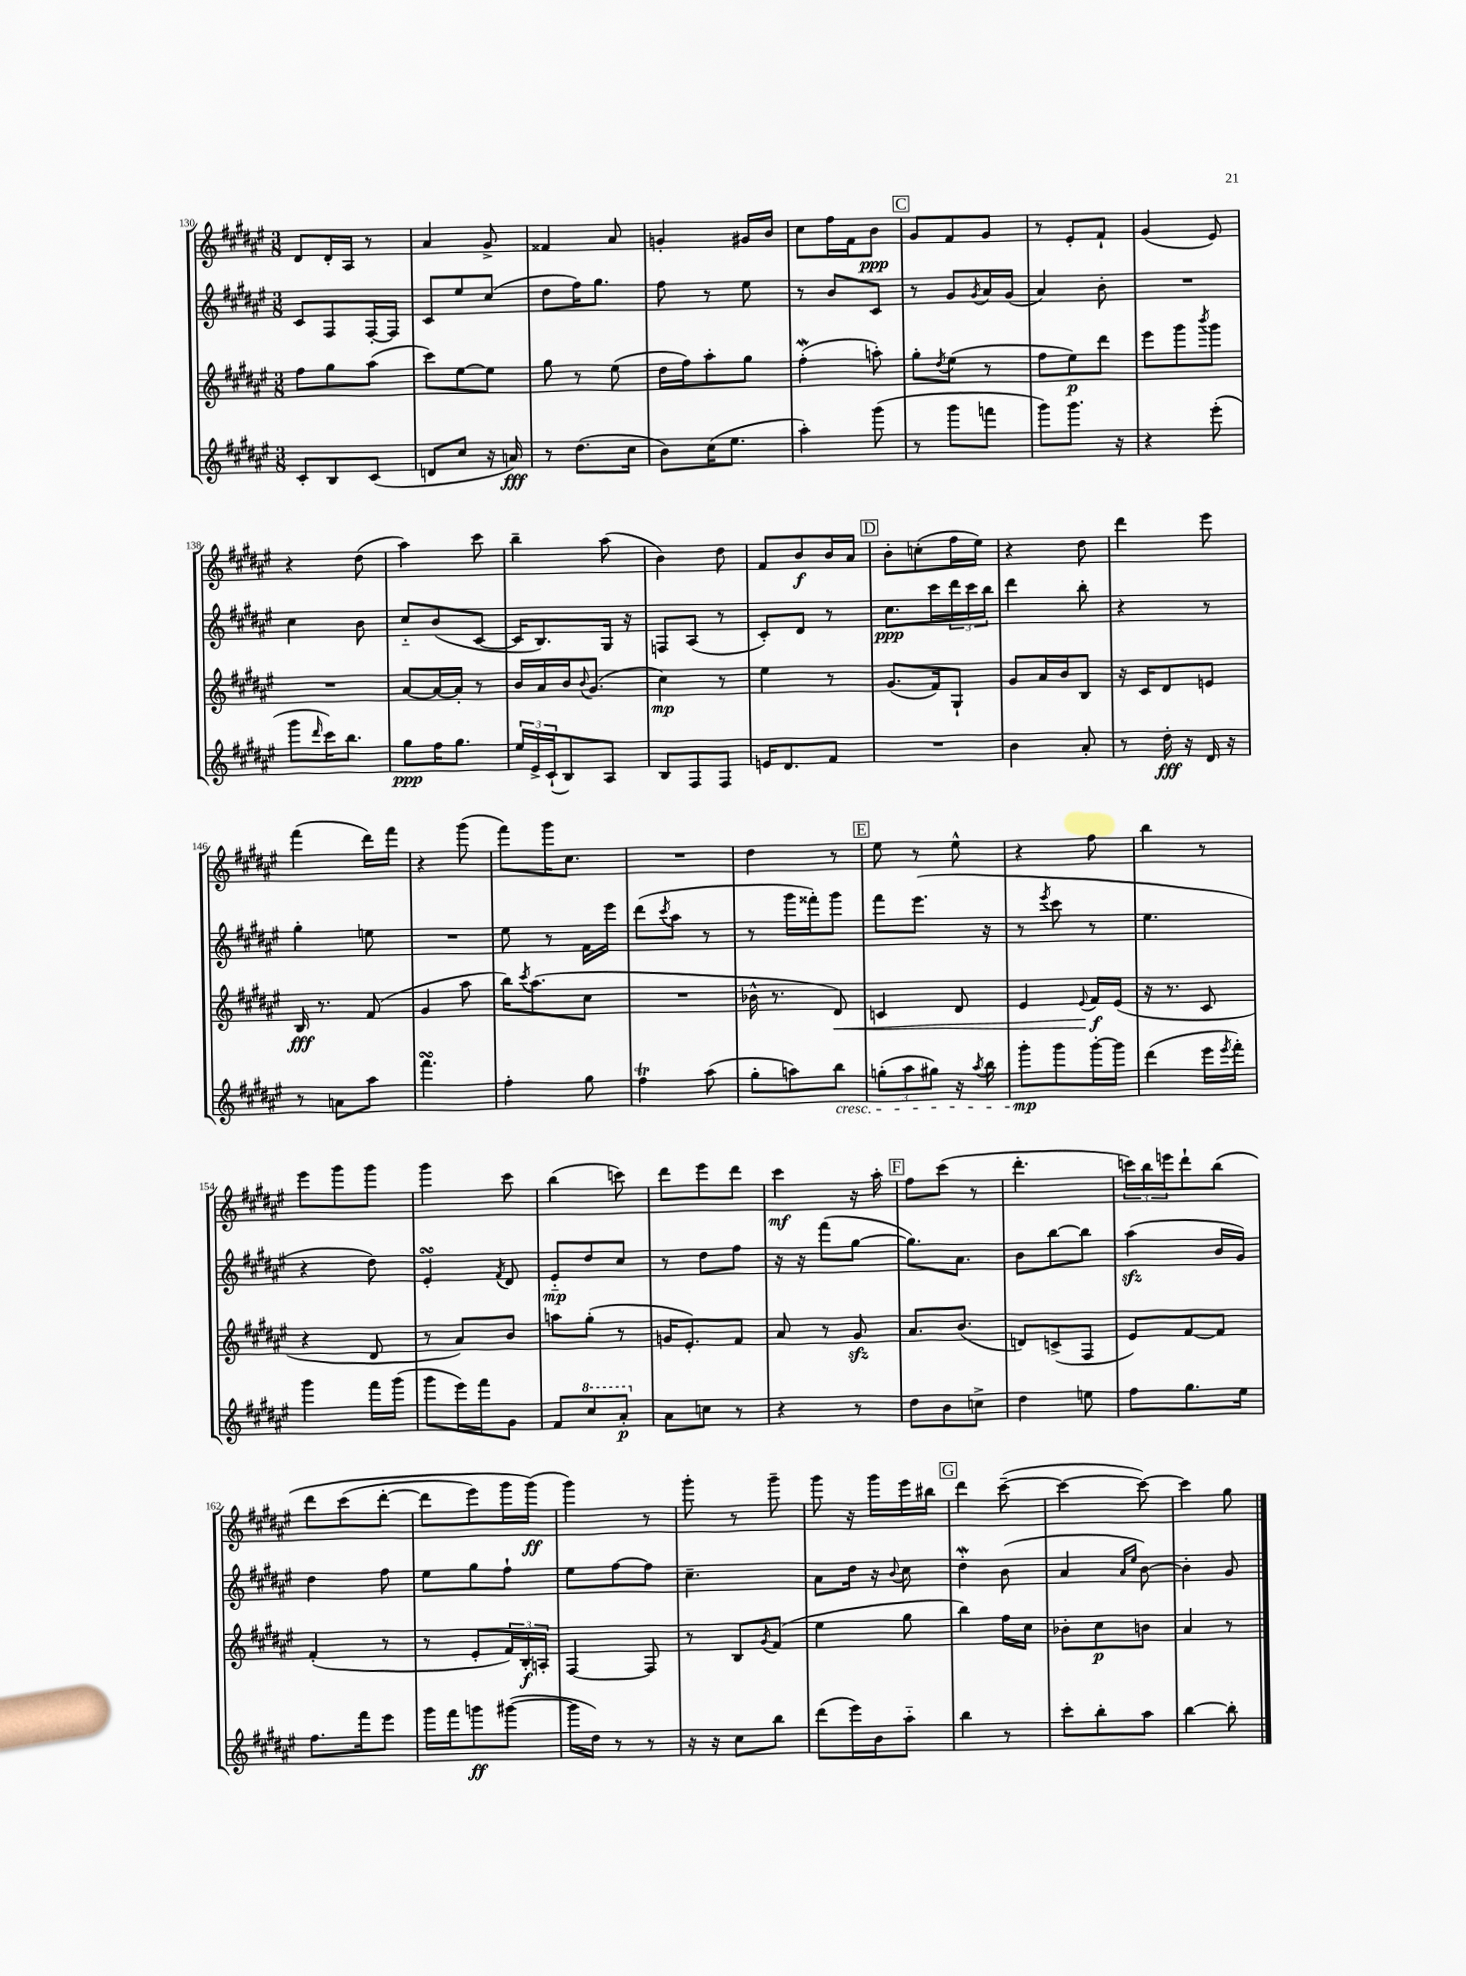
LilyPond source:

<<
\new StaffGroup <<
\new Staff = "s0" {
    \clef treble \key fis \major \numericTimeSignature \time 3/8
    dis'8 dis'16-. ais16 r8 |
    ais'4 gis'8-> |
    fisis'4 ais'8 |
    g'4-. gis'16 b'16 |
    cis''8 fis''16 fis'16 b'8\ppp |
    \mark \markup { \box "C" } gis'8 fis'8 gis'8 |
    r8 eis'8-. fis'8-! |
    gis'4( eis'8) |
    r4 dis''8( |
    ais''4) cis'''8 |
    b''4-- ais''8( |
    b'4) dis''8 |
    fis'8 b'8\f b'16 ais'16 |
    \mark \markup { \box "D" } b'8-. c''8-.( fis''16 eis''16) |
    r4 dis''8 |
    dis'''4 eis'''8 |
    fis'''4( dis'''16) fis'''16 |
    r4 gis'''8( |
    fis'''8) gis'''16 cis''8. |
    R4. |
    dis''4 r8 |
    \mark \markup { \box "E" } eis''8 r8 eis''8-^ |
    r4 fis''8 |
    b''4 r8 |
    eis'''8 gis'''8 gis'''8 |
    gis'''4 cis'''8 |
    b''4( c'''8) |
    dis'''8 eis'''8 dis'''8 |
    cis'''4\mf r16 ais''16-. |
    \mark \markup { \box "F" } fis''8 cis'''8( r8 |
    dis'''4.-. |
    \tuplet 3/2 { c'''16) b''16 e'''16 } dis'''8-! b''8\( |
    dis'''8 cis'''8( dis'''8~-. |
    dis'''8 eis'''8) gis'''16 gis'''16\ff(\) |
    gis'''4) r8 |
    gis'''8-. r8 gis'''8-- |
    gis'''8 r16 gis'''16 eis'''16 bis''16 |
    \mark \markup { \box "G" } dis'''4 cis'''8~--( |
    cis'''4~ cis'''8~) |
    cis'''4 gis''8 \bar "|." |
}
\new Staff = "s1" {
    \clef treble \key fis \major \numericTimeSignature \time 3/8
    cis'8 fis8 fis16~-. fis16 |
    cis'8 eis''8 cis''8( |
    dis''8 fis''16) gis''8. |
    fis''8 r8 eis''8 |
    r8 b'8 cis'8 |
    \mark \markup { \box "C" } r8 gis'8 \acciaccatura { gis'8 } ais'16 gis'16( |
    ais'4) b'8-. |
    R4. |
    cis''4 b'8 |
    cis''8-_ b'8( cis'8~ |
    cis'16 b8.) gis16 r16 |
    f8 ais8( r8 |
    cis'8-.) dis'8 r8 |
    \mark \markup { \box "D" } cis''8.\ppp cis'''16 \tuplet 3/2 { dis'''16 cis'''16 b''16 } |
    dis'''4 b''8-. |
    r4 r8 |
    gis''4-. e''8 |
    R4. |
    eis''8 r8 fis'16 eis'''16 |
    dis'''8( \acciaccatura { cis'''8 } ais''8 r8 |
    r8 gis'''16 fisis'''16-.) gis'''8 |
    \mark \markup { \box "E" } fis'''8 eis'''8.( r16 |
    r8 \acciaccatura { eis'''8 } cis'''8 r8 |
    eis''4. |
    r4 dis''8) |
    eis'4-.\turn \acciaccatura { fis'8 } dis'8 |
    eis'8-_\mp dis''8 cis''8 |
    r8 dis''8 fis''8 |
    r16 r16 fis'''8( gis''8~ |
    \mark \markup { \box "F" } gis''8.) ais'8. |
    b'8 b''8~ b''8 |
    ais''4\sfz( b'16 gis'16) |
    dis''4 fis''8 |
    eis''8 gis''8 fis''8-! |
    eis''8 fis''8~ fis''8 |
    cis''4.-- |
    ais'8 dis''16 r16 \appoggiatura { b'8 } cis''8 |
    \mark \markup { \box "G" } dis''4-.\mordent b'8( |
    ais'4 \grace { ais'16 eis''16 } b'8~) |
    b'4-. gis'8 \bar "|." |
}
\new Staff = "s2" {
    \clef treble \key fis \major \numericTimeSignature \time 3/8
    fis''8 gis''8 ais''8( |
    cis'''8) eis''8~ eis''8 |
    gis''8 r8 eis''8( |
    dis''16 fis''16) ais''8-. gis''8 |
    fis''4-.\mordent( a''8-.) |
    \mark \markup { \box "C" } gis''8-. \acciaccatura { dis''8 } eis''8( r8 |
    fis''8 eis''8\p) dis'''8 |
    eis'''8 gis'''8 \acciaccatura { b'''8 } gis'''8 |
    R4. |
    ais'8~ ais'16~ ais'16-. r8 |
    b'16 ais'16 b'16 \appoggiatura { b'8 } gis'8.( |
    cis''4\mp) r8 |
    eis''4 r8 |
    \mark \markup { \box "D" } gis'8.( fis'16) gis8-! |
    gis'8 ais'16 b'16 b8 |
    r16 cis'16 dis'8 e'8 |
    b16\fff r8. fis'8( |
    gis'4 ais''8 |
    b''16) \acciaccatura { cis'''8 } ais''8.( cis''8 |
    R4. |
    bes'16-^ r8. dis'8\<) |
    \mark \markup { \box "E" } c'4 dis'8 |
    eis'4 \appoggiatura { eis'8 } fis'16\f\! eis'16( |
    r16 r8. cis'8 |
    r4 dis'8 |
    r8 ais'8) b'8 |
    a''8 gis''8-.( r8 |
    g'16 eis'8.-.) fis'8 |
    ais'8 r8 gis'8\sfz |
    \mark \markup { \box "F" } ais'8. b'8.( |
    d'8) c'8->( fis8 |
    eis'8) fis'8~ fis'8 |
    fis'4-.( r8 |
    r8 eis'8-. \tuplet 3/2 { fis'16) b16-.\f a16-. } |
    fis4~ fis8 |
    r8 b8 \acciaccatura { gis'8 } fis'8( |
    eis''4 gis''8 |
    \mark \markup { \box "G" } b''4) fis''16 cis''16 |
    bes'8-. cis''8\p b'8 |
    ais'4 r8 \bar "|." |
}
\new Staff = "s3" {
    \clef treble \key fis \major \numericTimeSignature \time 3/8
    cis'8-. b8 cis'8( |
    d'8 cis''8 r16 a'16\fff) |
    r8 dis''8.( cis''16 |
    b'8) cis''16( eis''8. |
    ais''4-.) gis'''8( |
    \mark \markup { \box "C" } r8 gis'''8 f'''8 |
    gis'''8) gis'''8. r16 |
    r4 eis'''8-.( |
    gis'''8 \grace { dis'''16 } cis'''16) b''8. |
    gis''8\ppp fis''16 gis''8. |
    \tuplet 3/2 { eis''16 eis'16-> cis'16-!( } b8) ais8 |
    b8 fis8 fis8 |
    e'16 dis'8. fis'8 |
    \mark \markup { \box "D" } R4. |
    b'4 ais'8-. |
    r8 dis''16-.\fff r16 dis'16 r16 |
    r8 a'8 ais''8 |
    fis'''4.\turn |
    fis''4-. gis''8 |
    fis''4\trill ais''8( |
    gis''8-. a''8) b''8\cresc |
    \mark \markup { \box "E" } \tuplet 3/2 { g''8-.( ais''8 gis''8) } r16 \acciaccatura { ais''8 } b''16 |
    gis'''8-.\mp\! gis'''8 gis'''16~-. gis'''16 |
    dis'''4( eis'''16 \acciaccatura { eis'''8 } fis'''16-.) |
    gis'''4 fis'''16 gis'''16( |
    gis'''8 eis'''16) fis'''16 gis'8 |
    fis'8 \ottava #1 cis'''8 ais''8-.\p \ottava #0 |
    ais'8 c''8 r8 |
    r4 r8 |
    \mark \markup { \box "F" } dis''8 b'8 c''8-> |
    dis''4 e''8 |
    fis''8 gis''8. eis''16 |
    fis''8. fis'''16 eis'''8 |
    gis'''16 fis'''16 g'''8\ff gis'''8~( |
    gis'''16 dis''16) r8 r8 |
    r16 r16 cis''8 b''8 |
    dis'''8( eis'''16) b'16 ais''8-_ |
    \mark \markup { \box "G" } b''4 r8 |
    cis'''8-. b''8-. ais''8 |
    b''4~ b''8-. \bar "|." |
}
>>
>>
\layout { \context { \Score currentBarNumber = #130 } }
